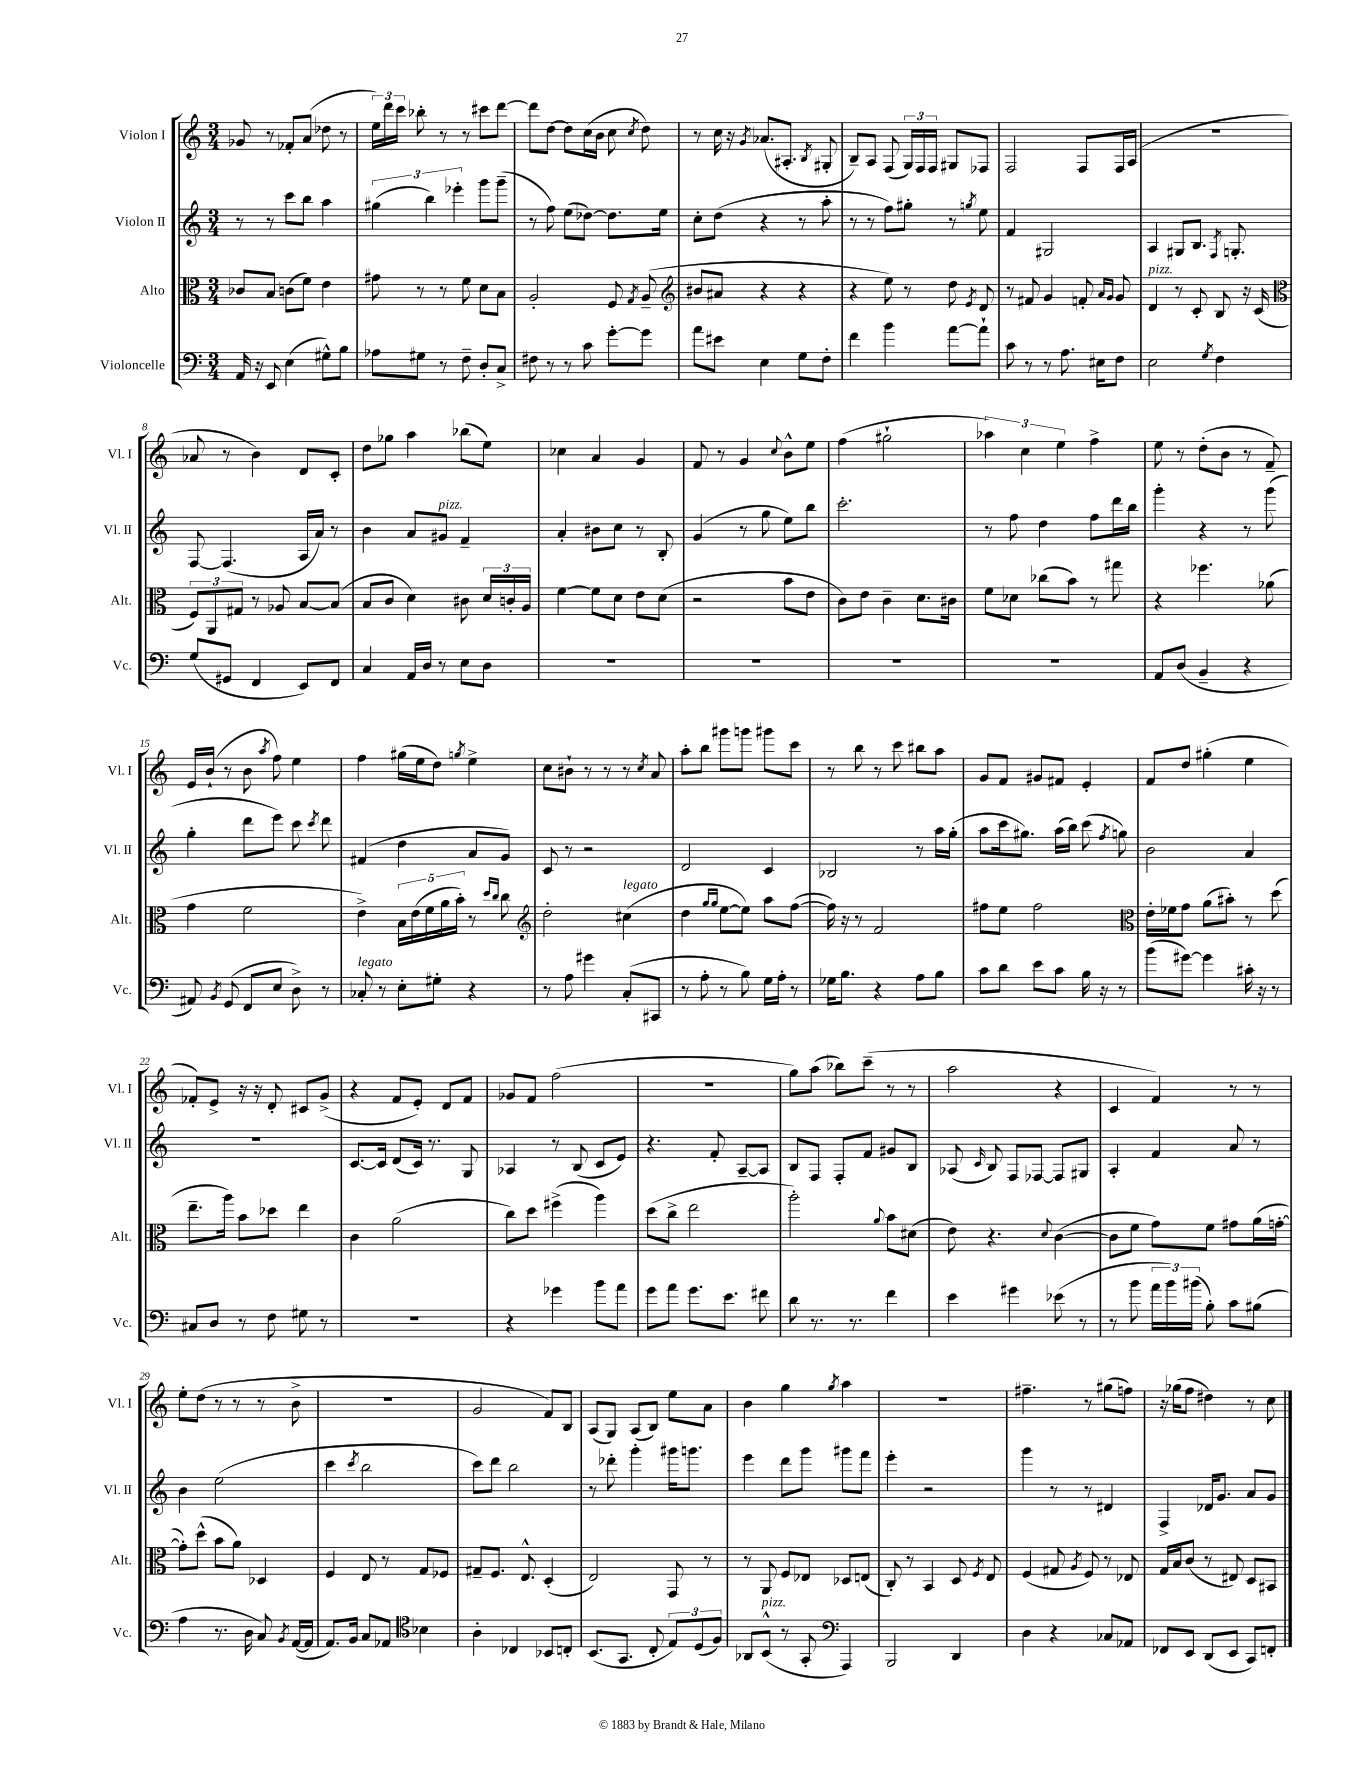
<<
\new StaffGroup <<
\new Staff = "s0" \with { instrumentName = "Violon I" shortInstrumentName = "Vl. I" } {
    \clef treble \key c \major \numericTimeSignature \time 3/4
    \autoBeamOff ges'8 r8 fes'8[-. a'8]( des''8 r8 |
    \tuplet 3/2 { e''16[) d'''16 c'''16] } bes''8-. r8 r8 cis'''8[ d'''8]~ |
    d'''8[ d''8]~ d''8[ c''16( b'16] c''8 \acciaccatura { c''8 } d''8) |
    r8 c''16 r16 \acciaccatura { g'8 } aes'8.[( ais8.]-. \acciaccatura { b8 } gis8-. |
    b8[--) a8] f8( \tuplet 3/2 { g16[) f16 f16] } gis8[ fes8] |
    f2 f8[ f16 a16]( |
    R2. |
    aes'8 r8 b'4) d'8[ c'8]-. |
    d''8[ ges''8] a''4 bes''8[( e''8]) |
    ces''4 a'4 g'4 |
    f'8 r8 g'4 \appoggiatura { c''8 } b'8[-^ e''8] |
    f''4( gis''2-! |
    \tuplet 3/2 { aes''4) c''4 e''4 } f''4-> |
    e''8 r8 d''8[-.( b'8] r8 f'8--) |
    e'16[ b'16]-!( r8 b'8 \acciaccatura { a''8 } f''8) e''4 |
    f''4 gis''16[( e''16 d''8]) \acciaccatura { g''8 } e''4-> |
    c''8[ bis'8]-! r8 r8 r8 \acciaccatura { c''8 } a'8 |
    a''8[-. b''8] gis'''8[ g'''8] gis'''8[ c'''8] |
    r8 b''8 r8 c'''8 bis''8[ a''8] |
    g'8[ f'8] gis'8[ fis'8] e'4-. |
    f'8[ d''8] gis''4-.( e''4 |
    fes'8[-.) e'8]-> r16 r16 d'8-. cis'8[ g'8]->( |
    r4 f'8[ e'8]-.) d'8[ f'8] |
    ges'8[ f'8] f''2( |
    R2. |
    g''8[) a''8]( bes''8[) c'''8]--( r8 r8 |
    a''2 r4 |
    c'4 f'4) r8 r8 |
    e''8[-. d''8]( r8 r8 r8 b'8-> |
    R2. |
    g'2 f'8[) b8] |
    a8[( g8]) a8[( b8]) e''8[ a'8] |
    b'4 g''4 \acciaccatura { g''8 } a''4 |
    R2. |
    fis''4.-- r8 gis''8[( f''8]) |
    r16 ges''16[( f''8] dis''4) r8 c''8 \bar "|." |
}
\new Staff = "s1" \with { instrumentName = "Violon II" shortInstrumentName = "Vl. II" } {
    \clef treble \key c \major \numericTimeSignature \time 3/4
    \autoBeamOff r8 r8 c'''8[ b''8] a''4 |
    \tuplet 3/2 { gis''4( b''4) ees'''4-. } g'''8[ g'''8]--( |
    r8 f''8) e''8[( des''8]~) des''8.[ e''16] |
    c''8[-. d''8]( r4 r8 a''8-. |
    r8 r8 f''8[) gis''8]-. r8 \acciaccatura { g''8 } e''8 |
    f'4 gis2 |
    a4 gis8[ b8.] \acciaccatura { f8 } g8.-. |
    f8~ f4.( a16[ a'16]) r8 |
    b'4 a'8[ gis'8]^\markup { \italic "pizz." } f'4-- |
    a'4-. bis'8[ c''8] r8 b8-. |
    g'4( r8 g''8 e''8[) b''8] |
    c'''2.-. |
    r8 f''8 d''4 f''8[ d'''16 b''16] |
    g'''4-. r4 r8 g'''8( |
    g''4-. d'''8[ e'''8]) c'''8 \acciaccatura { c'''8 } d'''8 |
    fis'4( d''4 a'8[ g'8]) |
    c'8 r8 r2 |
    d'2 c'4 |
    bes2 r8 a''16[ g''16]-.( |
    a''8[ c'''16 gis''8.]) a''16[( b''16]) c'''8( \acciaccatura { f''8 } g''8) |
    b'2 a'4 |
    R2. |
    c'8.[~ c'16] d'8[( c'16]) r8. g8 |
    aes4 r8 b8( c'8[ e'8]) |
    r4. f'8-. a8[~-- a8] |
    b8[ f8] f8[-. f'8] gis'8[ b8] |
    aes8( \grace { c'16 } b8) f8[ fes8]~ fes8[ gis8] |
    a4-. f'4 a'8 r8 |
    b'4 e''2( |
    c'''4 \acciaccatura { c'''8 } b''2 |
    c'''8[) d'''8] b''2 |
    r8 des'''8-. g'''4-. gis'''16[ g'''8.] |
    e'''4 d'''8[ g'''8] gis'''8[ f'''8] |
    e'''4-. r2 |
    g'''4 r8 r8 dis'4 |
    f4-> des'16[ g'8.] a'8[ g'8] \bar "|." |
}
\new Staff = "s2" \with { instrumentName = "Alto" shortInstrumentName = "Alt." } {
    \clef alto \key c \major \numericTimeSignature \time 3/4
    \autoBeamOff ces'8[ b8] c'8[( f'8]) e'4 |
    gis'8 r8 r8 f'8 d'8[ b8] |
    a2-. f8 \acciaccatura { g8 } a8--( |
    \clef treble bis'8[ ais'8] r4 r4 |
    r4 e''8) r8 d''8 \acciaccatura { e'8 } d'8 |
    r8 fis'8 g'4 f'8-. \grace { a'16[ g'16] } g'8 |
    d'4^\markup { \italic "pizz." } r8 c'8-. b8 r16 c'16( |
    \clef alto \tuplet 3/2 { f8[) a,8 gis8] } r8 aes8 b8[~ b8]( |
    b8[ c'8] d'4) cis'8 \tuplet 3/2 { d'16[ c'16-. a16] } |
    f'4~ f'8[ d'8] e'8[ d'8]( |
    r2 b'8[ e'8] |
    c'8[) e'8] c'4-- d'8.[ cis'16] |
    f'8[ des'8] ces''8[( b'8]) r8 gis''8 |
    r4 fes''4. aes'8( |
    g'4 f'2 |
    e'4->) \tuplet 5/4 { b16[ e'16( f'16 a'16 b'16]-.) } r8 \grace { d''16[ c''16] } c''8 |
    \clef treble d''2-. cis''4^\markup { \italic "legato" }( |
    d''4 \grace { g''16[ g''16] } e''8[~ e''8]) a''8[ f''8]~( |
    f''16) r16 r8 f'2 |
    fis''8[ e''8] fis''2 |
    \clef alto e'16[-. fes'16 g'8] a'8[( bis'8]-.) r8 d''8( |
    e''8.[-- a''16]) b'8[ des''8] e''4 |
    c'4 a'2( |
    c''8[) d''8] fis''4->( a''4) |
    d''8[( c''8]-> e''2 |
    a''2-.) \appoggiatura { a'8 } b'8[ dis'8]( |
    e'8) r4. \appoggiatura { d'8 } c'4~( |
    c'8[ f'8] g'8[) f'8] gis'8[ a'16( g'16]~-. |
    g'8[-.) d''8]-^( b'8[ a'8]) des4 |
    f4 e8 r8 g8[ fes8] |
    gis8[-- f8.] e8.-^ d4-.( |
    e2) g,8 r8 |
    r8 a,8 f8[ ees8] des8[ e8]( |
    c8-.) r8 b,4 d8 \acciaccatura { f8 } e8 |
    f4( gis8 \acciaccatura { a8 } f8) r8 ees8 |
    g16[ b16 c'8]( r8 eis8) d8[ bis,8] \bar "|." |
}
\new Staff = "s3" \with { instrumentName = "Violoncelle" shortInstrumentName = "Vc." } {
    \clef bass \key c \major \numericTimeSignature \time 3/4
    \autoBeamOff a,16 r16 e,8 e4( gis8[-^) b8] |
    aes8[ gis8] r8 f8-- d8[-. c8]-> |
    fis8 r8 r8 c'8 g'8[~-. g'8] |
    a'8[ eis'8] e4 g8[ f8]-. |
    f'4 b'4 a'8[~ a'8]-! |
    c'8 r8 r8 a8. eis16[ f8] |
    e2 \acciaccatura { g8 } f4 |
    g8[( gis,8] f,4 e,8[) f,8] |
    c4 a,16[ d16] r8 e8[ d8] |
    R2. |
    R2. |
    R2. |
    R2. |
    a,8[ d8]( b,4-- r4 |
    ais,8) \acciaccatura { b,8 } g,8( f,8[ e8] d8->) r8 |
    ces8-.^\markup { \italic "legato" } r8 e8[-. gis8]-. r4 |
    r8 a8 gis'4 c8[-.( cis,8] |
    r8 a8-. r8 b8) g16[ a16]-. r8 |
    ges16[ b8.] r4 a8[ b8] |
    c'8[ d'8] e'8[ c'8] b16 r16 r8 |
    b'8[( gis'8]~) gis'4 cis'16-. r16 r8 |
    cis8[ d8] r8 f8 gis8 r8 |
    R2. |
    r4 ges'4 b'8[ a'8] |
    g'8[ a'8] g'8.[ e'8.] fis'8 |
    d'8 r8. r8. f'4 |
    e'4 gis'4 ees'8( r8 |
    r8 b'8 \tuplet 3/2 { a'16[ b'16) bis'16]( } b8-.) c'8[ bis8]( |
    a4 r8. d16 c8) \acciaccatura { b,8 } a,16[~( a,16] |
    a,8.[) b,16] c8[ aes,8] \clef tenor bes4 |
    a4-. ces4 bes,8[ c8]-. |
    b,8.[( g,8.] c8-. \tuplet 3/2 { e8[) d8( f8]) } |
    aes,8[ b,8]-^^\markup { \italic "pizz." }( r8 g,8-. \clef bass a,,4) |
    b,,2 d,4 |
    d4 r4 ces8[ aes,8] |
    fes,8[ e,8] d,8[( e,8] c,8[) f,8]-. \bar "|." |
}
>>
>>
